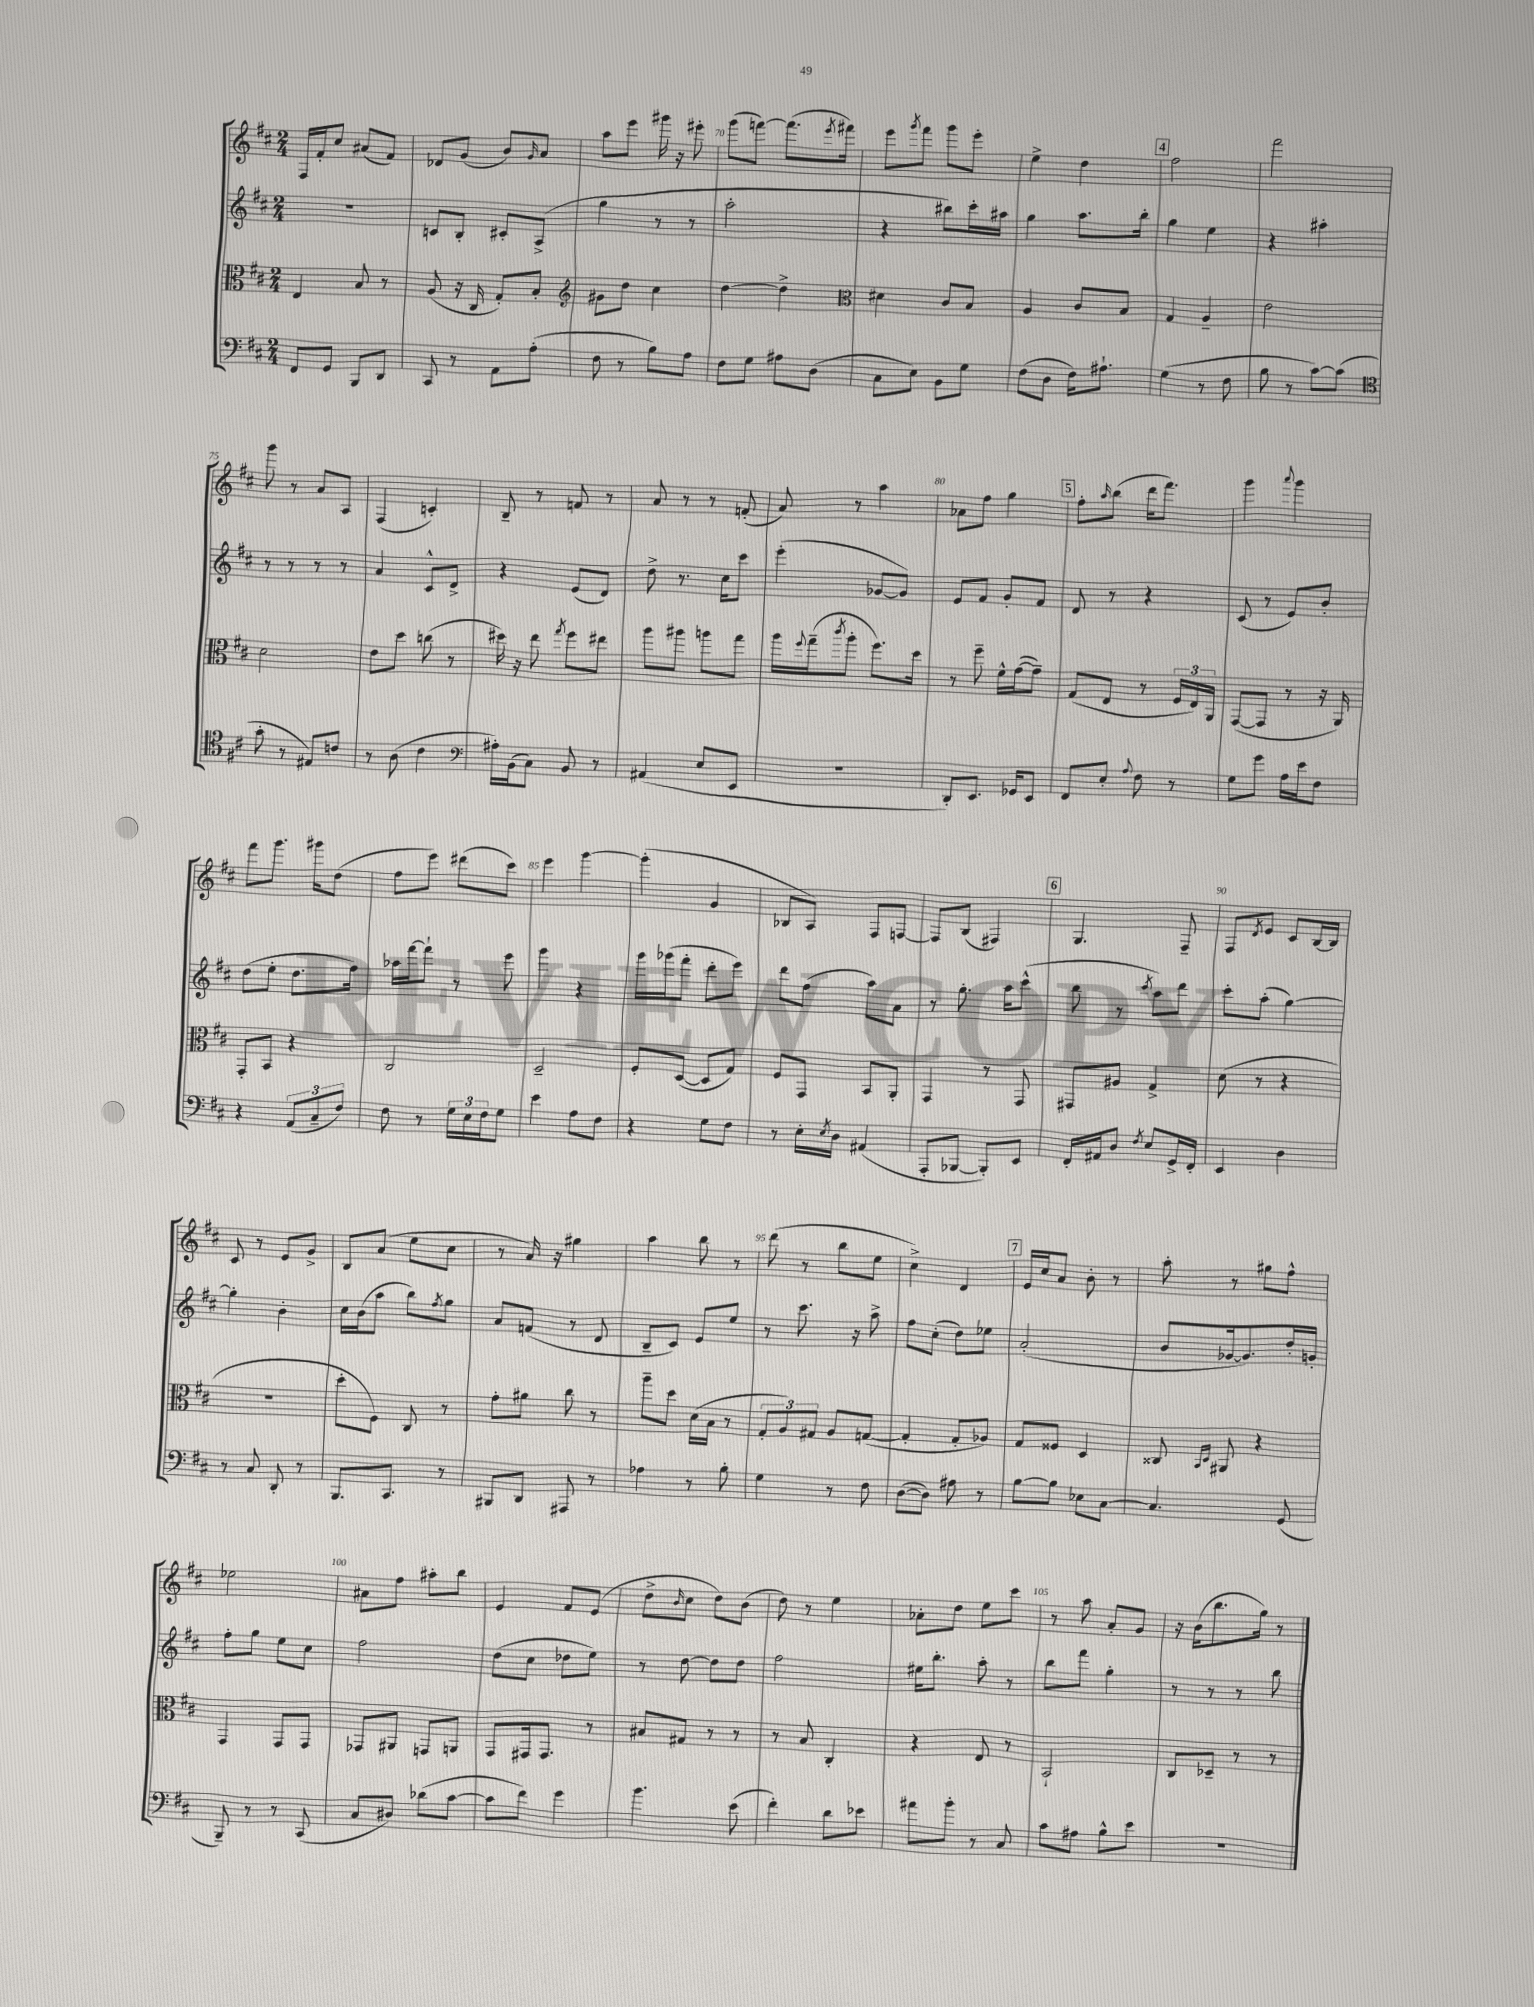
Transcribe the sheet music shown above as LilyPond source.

<<
\new StaffGroup <<
\new Staff = "s0" {
    \clef treble \key d \major \numericTimeSignature \time 2/4
    fis16 fis'16-. cis''8 ais'8( fis'8) |
    des'8 g'8( b'8) \grace { g'16 } a'8 |
    a''8 e'''8 gis'''16 r16 eis'''8-. |
    g'''8( f'''8~) f'''8.( \acciaccatura { e'''8 } fis'''16) |
    e'''8 \acciaccatura { g'''8 } fis'''8 g'''8 e'''8-. |
    e''4-> d''4 |
    \mark \markup { \box "4" } fis''2 |
    fis'''2 |
    g'''8 r8 a'8 a8 |
    fis4( c'4-.) |
    b8-- r8 f'8 r8 |
    a'8 r8 r8 f'8-.( |
    a'8) r8 a''4 |
    aes'8 fis''8 g''4 |
    \mark \markup { \box "5" } fis''8-. \grace { a''16 } b''8( d'''16 fis'''8.) |
    g'''4 \appoggiatura { a'''8 } g'''4 |
    fis'''8 g'''8. gis'''16 d''8( |
    fis''8 e'''8) dis'''8( cis'''8) |
    e'''4 g'''4~ |
    g'''4-.( g'4 |
    bes8 a8) fis8 f8~ |
    f8 b8( fis4) |
    \mark \markup { \box "6" } g4. fis8-- |
    fis8 \acciaccatura { d'8 } e'8 cis'8 b16~ b16 |
    cis'8 r8 e'8 g'8-> |
    b8 a'8( e''8 cis''8 |
    r8 a'16) r16 gis''4 |
    a''4 b''8 r8 |
    d'''8( r8 b''8 e''8 |
    cis''4->) d'4 |
    \mark \markup { \box "7" } e'16 cis''16 a'8 b'8-. r8 |
    a''8-. r8 gis''8 fis''8-^ |
    ees''2 |
    ais'8 fis''8 ais''8-. b''8 |
    e'4 fis'8 e'8( |
    d''8-> \grace { b'16 } cis''8 d''8) b'8( |
    d''8) r8 e''4 |
    aes'8-. d''8 e''8 cis'''8 |
    r8 a''8 a'8-. g'8 |
    r16 b'16( b''8. g''16) r8 \bar "|." |
}
\new Staff = "s1" {
    \clef treble \key d \major \numericTimeSignature \time 2/4
    r2 |
    c'8 b8-. cis'8-. a8->( |
    g''4 r8 r8 |
    a''2-. |
    r4 bis''8) cis'''16-. ais''16 |
    g''4 a''8. b''16-. |
    \mark \markup { \box "4" } g''4 e''4 |
    r4 ais''4-. |
    r8 r8 r8 r8 |
    a'4 cis'8-^ d'8-> |
    r4 e'8( d'8) |
    d''8-> r8. cis''16 cis'''8 |
    e'''4-.( ges'8~ ges'8) |
    e'8 fis'8 g'8-. fis'8 |
    \mark \markup { \box "5" } d'8 r8 r4 |
    cis'8( r8 e'8) b'8-. |
    d''8( e''8-. d''8. fis''16) |
    aes''16 fis'''16~ fis'''8-! r8 e'''8 |
    g'''4 r4 |
    g'''16 ges'''16( fis'''8-. d'''8-. e'''8) |
    d'''8 fis''8( a''8) a'8 |
    r8 g''8.-. a''16 cis'''8-^( |
    \mark \markup { \box "6" } b''8 r8 \acciaccatura { cis'''8 } a''8) d'''8 |
    cis'''8-. a''8-.( g''4~) |
    g''4-. b'4-. |
    cis''16 b'16( a''8 b''8) \acciaccatura { fis''8 } g''8 |
    a'8 f'8( r8 d'8 |
    b8-- cis'8) e'8 e''8 |
    r8 cis'''8. r16 a''8-> |
    fis''8 cis''8-.( d''8) ees''8 |
    \mark \markup { \box "7" } a'2-.( |
    b'8 ges'16~ ges'8.) d''16-. g'16-. |
    fis''8-. g''8 e''8 cis''8 |
    fis''2 |
    d''8( cis''8 des''8 e''8) |
    r8 d''8~ d''8 d''8 |
    fis''2 |
    eis''16 b''8.-. a''8-. r8 |
    b''8 fis'''8 g''4-. |
    r8 r8 r8 b''8 \bar "|." |
}
\new Staff = "s2" {
    \clef alto \key d \major \numericTimeSignature \time 2/4
    e4 b8 r8 |
    a8( r16 cis16 g8-.) b8-. |
    \clef treble gis'8 d''8 cis''4 |
    d''4~ d''4-> |
    \clef alto dis'4 cis'8 b8 |
    a4 cis'8 b8 |
    \mark \markup { \box "4" } g4 a4-- |
    e'2 |
    d'2 |
    e'8 d''8 c''8( r8 |
    dis''16) r16 e''8 \acciaccatura { g''8 } fis''8 eis''8 |
    a''8 ais''8 a''8 g''8 |
    a''16 \appoggiatura { fis''8 } g''16--( \acciaccatura { cis'''8 } a''8-. fis''8.) d''16 |
    r8 fis''8-- fis'16-^ g'16~( g'8--) |
    \mark \markup { \box "5" } g8( e8 r8 \tuplet 3/2 { fis16 e16) a,16 } |
    g,8~( g,8 r8 r16 a,16) |
    g,8-. b,8 r4 |
    cis2 |
    d2-- |
    fis8-. d8~( d8 g8) |
    fis8 g,8 b,8 a,8-. |
    g,4 r8 g,8 |
    \mark \markup { \box "6" } gis,8 ais8 g4-> |
    d'8( r8 r4 |
    R2 |
    d''8-. fis8) cis8 r8 |
    g'8-. ais'8 cis''8 r8 |
    a''8-- d''8 d'16( b16 r8 |
    \tuplet 3/2 { g8-. a8) gis8 } a8 g8~( |
    g4-. g8-. aes8) |
    \mark \markup { \box "7" } g8 fisis8 d4 |
    cisis8 \grace { b,16 d16 } ais,8 r4 |
    g,4 g,8 g,8 |
    ges,8 ais,8 g,8 a,8 |
    g,8 gis,16 gis,8. r8 |
    bis8 gis8 r8 r8 |
    r8 b8 cis4-. |
    r4 e8 r8 |
    b,2-! |
    cis8 des8-- r8 r8 \bar "|." |
}
\new Staff = "s3" {
    \clef bass \key d \major \numericTimeSignature \time 2/4
    fis,8 g,8 b,,8 d,8 |
    cis,8 r8 a,8 a8-.( |
    fis8 r8 b8) a8 |
    fis8 g8 ais8 d8( |
    cis8 e8) b,8 g8 |
    fis8( d8 fis16) ais8.-! |
    \mark \markup { \box "4" } g4( r8 fis8 |
    b8 r8 cis'8~) cis'8( |
    \clef tenor g'8-. r8 eis8) c'8 |
    r8 a8( cis'4 |
    \clef bass ais16-.) b,16( cis8) b,8 r8 |
    ais,4( e8 e,8 |
    R2 |
    d,8-.) e,8. ges,16 e,8 |
    \mark \markup { \box "5" } fis,8 e8-. \appoggiatura { a8 } fis8 r8 |
    g8 g'8 a16 e'16 fis8 |
    r4 \tuplet 3/2 { a,8( cis8-- fis8) } |
    fis8 r8 \tuplet 3/2 { g16 e16 fis16 } g8 |
    e'4 a8 fis8 |
    r4 g8 fis8 |
    r8 e16-. \acciaccatura { e8 } d16 ais,4( |
    a,,8-. bes,,8~ bes,,8-.) e,8 |
    \mark \markup { \box "6" } fis,16-. ais,16 d8 \acciaccatura { fis8 } e8 g,16-> fis,16-. |
    e,4 d4 |
    r8 cis8 d,8-. r8 |
    b,,8. cis,8. r8 |
    bis,,8 d,8 ais,,8 r8 |
    aes4 r8 b8-. |
    g4 r8 fis8 |
    d8~( d8) ais8 r8 |
    \mark \markup { \box "7" } b8~ b8 ees8 cis8~ |
    cis4. g,8( |
    b,,8--) r8 r8 cis,8( |
    cis8 dis8) des'8( cis'8~ |
    cis'8 fis'8) g'4 |
    b'4. e'8( |
    fis'4-.) d'8 ees'8 |
    ais'8 b'8-. r8 cis8 |
    cis'8 ais8 b8-^ e'8 |
    R2 \bar "|." |
}
>>
>>
\layout { \context { \Score currentBarNumber = #67 \override BarNumber.break-visibility = ##(#f #t #t) barNumberVisibility = #(every-nth-bar-number-visible 5) } }
